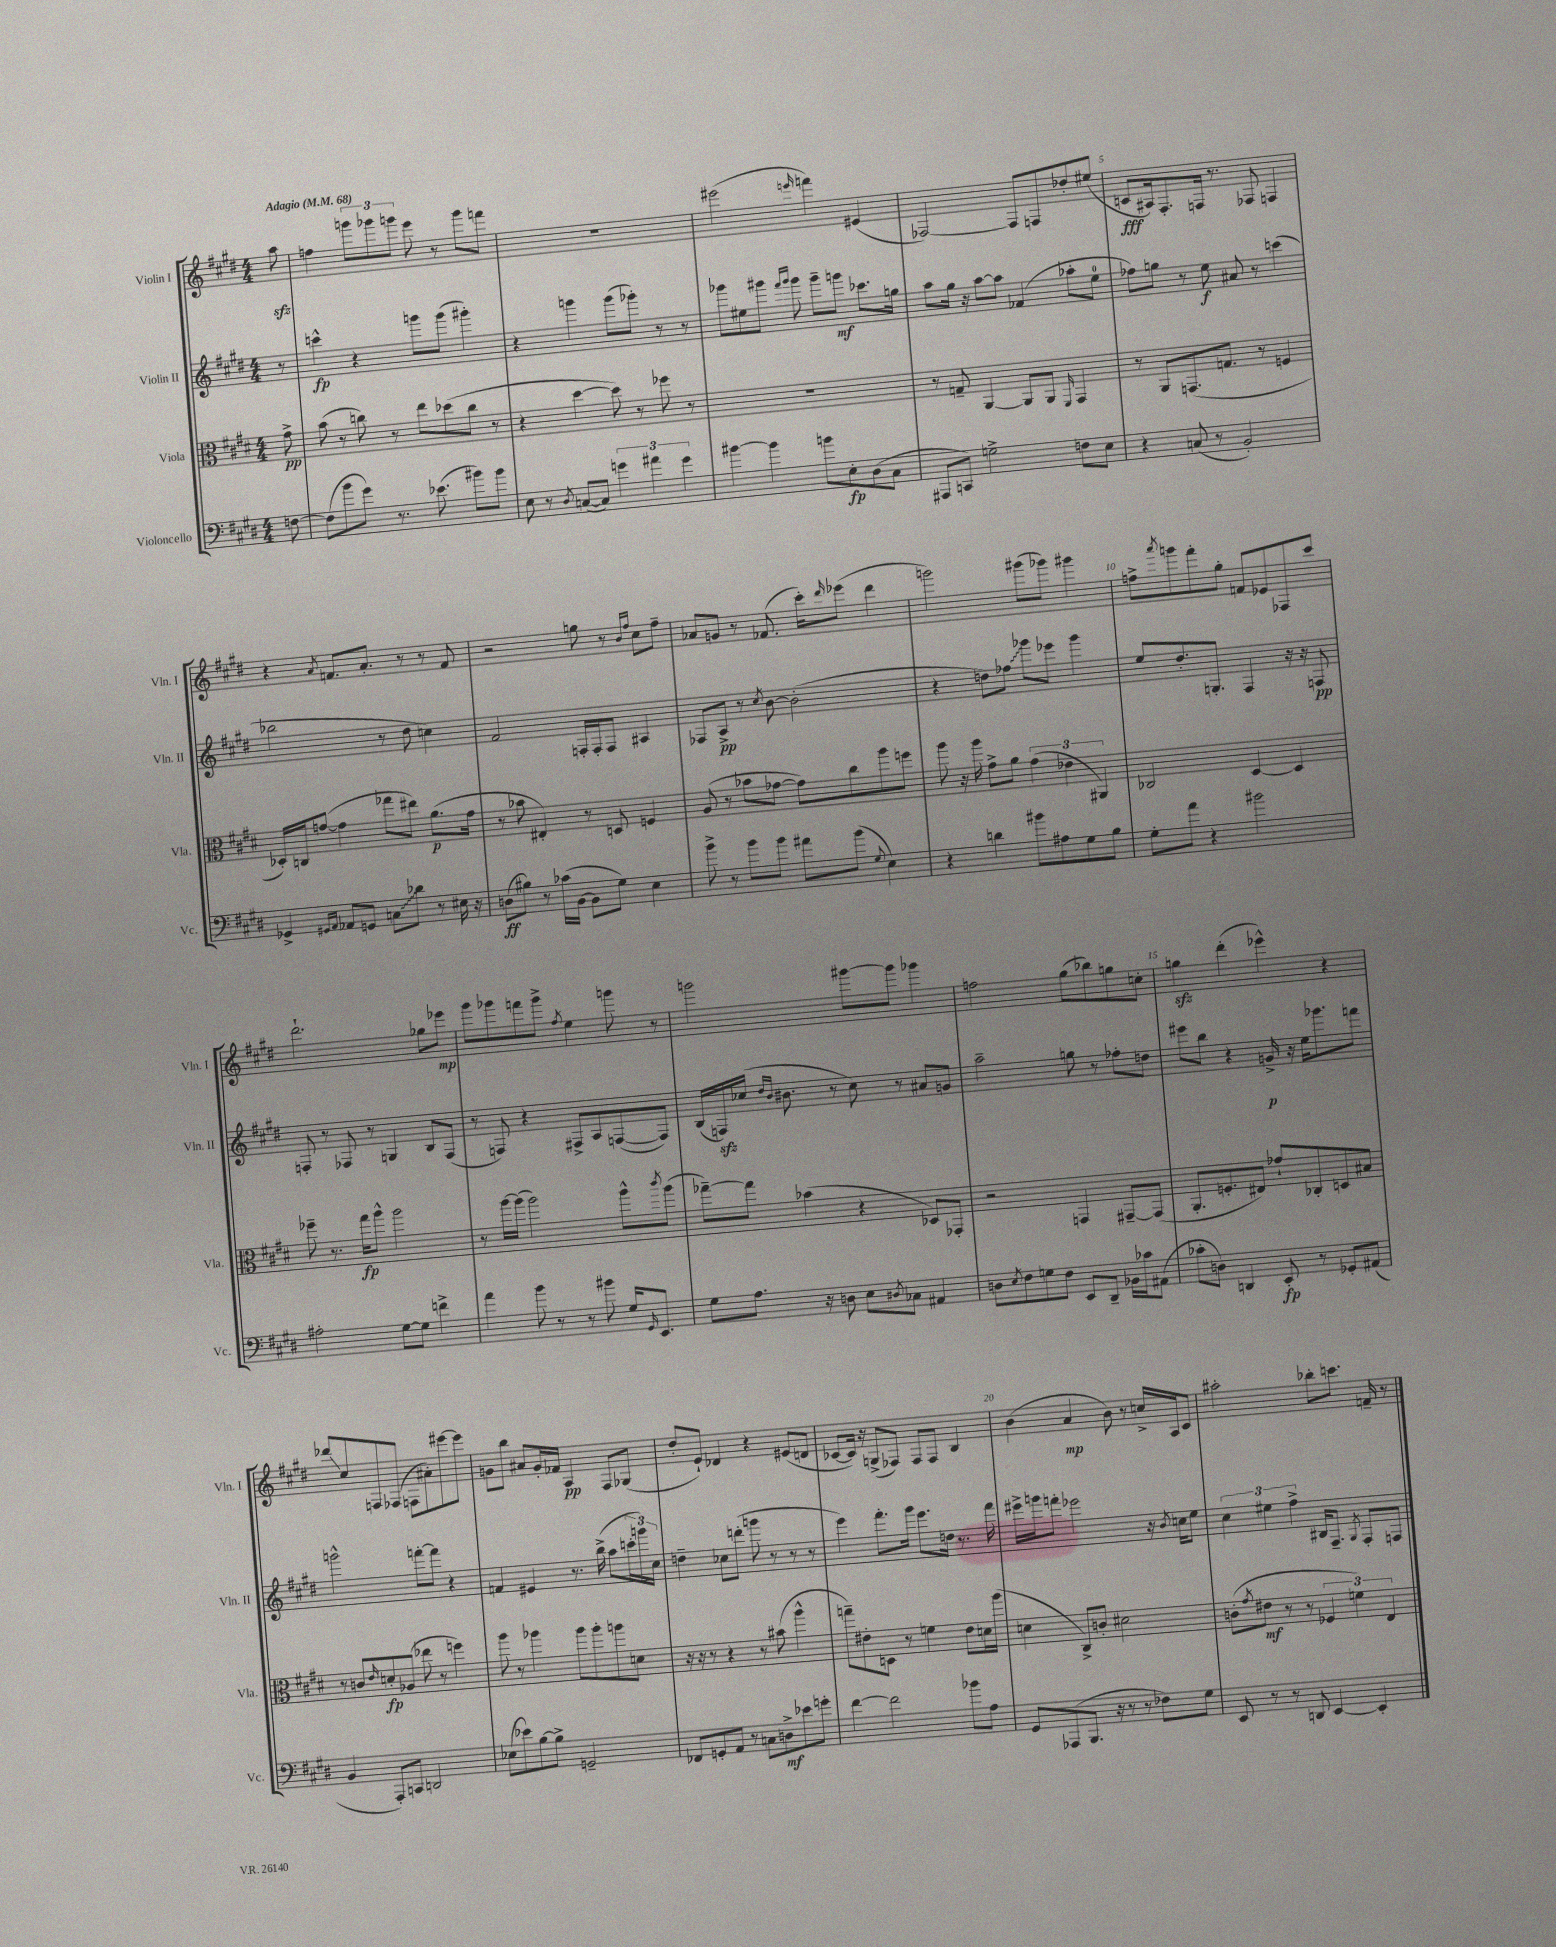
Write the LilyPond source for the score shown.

<<
\new StaffGroup <<
\new Staff = "s0" \with { instrumentName = "Violin I" shortInstrumentName = "Vln. I" } {
    \clef treble \key e \major \numericTimeSignature \time 4/4 \partial 8 \tempo "Adagio" 4 = 68
    a''8\sfz |
    f''4 \tuplet 3/2 { g'''8 ges'''8 g'''8 } e'''8 r8 g'''8 f'''8 |
    R1 |
    eis'''2( \grace { e'''16 } f'''4) eis'4( |
    fes2~) fes8 f8 des''8-. eis''8( |
    c'8\fff ais16) fis8.-. f16 r8. fes8 f4 |
    r4 \acciaccatura { a'8 } f'8. a'8.-. r8 r8 f'8 |
    r2 g''8 r8 \grace { b'16 fis''16 } cis''8 fis''8-- |
    aes'8 g'8 r8 fes'8.( cis'''16-.) \grace { dis'''16 } ees'''8( dis'''4 |
    g'''2) gis'''8( ges'''8) gis'''4 |
    f''8-> \acciaccatura { a'''8 } g'''8 fis'''8-. gis''8-. f'8 ees'8 fes8 cis'''8 |
    dis'''2.-! ges''8 ees'''8\mp |
    gis'''8 ges'''8 f'''8 ges'''8-> \acciaccatura { fis''8 } e''4 g'''8 r8 |
    g'''2 gis'''8~ gis'''8 ges'''4 |
    f''2 gis''8( bes''8) g''8 c''8-. |
    g''4\sfz dis'''4-.( ees'''4-^) r4 |
    des'''8\glissando cis''8 f8 fes8( f8 ais'8-.) eis'''8~ eis'''8 |
    g'8 b''8 ais'8 g'16-. fes'16 a4\pp fis8 ges8( |
    dis''8-. e'8-!) des'4 r4 eis'8( d'8 |
    ces'8~ ces'16) r16 g8->( fes8) fes8 fes8 b4 |
    b'4( a'4\mp b'8) r8 c''16-> a16 cis'8 |
    ais''2-. bes''8-. c'''8. f'16-- r8 \bar "|." |
}
\new Staff = "s1" \with { instrumentName = "Violin II" shortInstrumentName = "Vln. II" } {
    \clef treble \key e \major \numericTimeSignature \time 4/4 \partial 8
    r8 |
    c'''4-^\fp r4 g'''8 g'''8( gis'''4-.) |
    r4 g'''4 g'''8( ges'''8-.) r8 r8 |
    ges'''8 eis''8 gis'''8 \grace { fis'''16 gis'''16 } gis'''8 gis'''8-- g'''8\mf ces'''8. g''16 |
    a''8 gis''16 r16 a''8~ a''8 fes'4( aes''8-. e''8-0 |
    fes''8) g''8 r8 e''8\f ais'8 r8 c'''4( |
    bes''2 r8 dis''8 c''4) |
    fis'2 f16-. f16-. f8 ais4 |
    fes8 a8->\pp r8 \acciaccatura { cis''8 } b'8~ b'2-.( |
    r4 d''8) \once \override Glissando.style = #'zigzag fes''8\glissando ges'''8 ees'''8 ges'''4 |
    e''8 dis''8.-. g8.-. fis4 r16 r16 f8\pp |
    f8-. r8 fes8 r8 g4 b8 fes8( |
    r8 f8) r4 fis8-> a8 f8~( f8) |
    b16( f16\sfz) ces''16( \grace { dis''16 b'16 } bis'8. r8 ces''8) r8 ais'8 g'8 |
    a''2-- g''8 r8 fes''8-. d''8 |
    eis'''8 b''8 r4 g'16->\p r16 e''16 ges'''8. f'''8 |
    g'''2-^ f'''8~-. f'''8 r4 |
    f'4 eis'4 r8. b''16->( a''8 \tuplet 3/2 { c'''16-. g'''16) cis''16 } |
    d''4-- ces''8 d'''8-.( g'''8 r8 r8 r8 |
    e'''4) fis'''8.-. gis'''16 e'''8. d''16 r8. fis'''16 |
    eis'''16-> g'''16 f'''8-. ees'''2 r16 \acciaccatura { b'8 } c''16 e''8 |
    \tuplet 3/2 { cis''4 eis''4 fis''4-> } bis16 fis8.-- \acciaccatura { gis8 } fis8-. f8 \bar "|." |
}
\new Staff = "s2" \with { instrumentName = "Viola" shortInstrumentName = "Vla." } {
    \clef alto \key e \major \numericTimeSignature \time 4/4 \partial 8
    gis'8->\pp |
    b'8( r8 c''8) r8 e''8 des''8( c''8 r8 |
    r4 dis''4~ dis''8) r8 fes''8 r8 |
    R1 |
    r8 g8-- a,4~ a,8 a,8 \grace { fis,16 } gis,4 |
    r8 a,8 g,8.( g8. r8 f4 |
    des16-.) c16 g'8~( g'4 ges''8 eis''8) a'8.\p( g'16 |
    r8 bes'8 eis4-.) r8 d8 f4 |
    a8( r8 bes'8 ges'8~ ges'8) cis''8 a''8 f''8 |
    a''8 r16 a''16 gis'8-> a'8 \tuplet 3/2 { gis'4( ees'4 ais,4) } |
    ces2 dis4~ dis4 |
    fes''8-- r8. gis''16\fp a''8-^ a''2 |
    r8 a''16~ a''16( a''2) a''8-^ \acciaccatura { cis'''8 } a''8( |
    ges''8~--) ges''8 bes'4( r4 des8) ges,8-. |
    r2 g,4 gis,8~-- gis,8( |
    a,8.-. f8.-. eis8) ges'8-! ces8-. d8 bis8 |
    r8 c'8 \grace { e'16 } d'8-.\fp aes8( ees''8 r8 f''4) |
    a''8 r8 aes''4 aes''8 aes''8-. a''8 d'8 |
    r16 r16 r8 r4 r8 bis'8( a''4-^ |
    g''8--) eis'8-. d8 r8 f'4 eis'8 d'16 a''16( |
    d'4 cis8->) c'8-. dis'2 |
    c'8-.( \acciaccatura { gis'8 } eis'8\mf r8 r8 \tuplet 3/2 { fes4 f'4) e4 } \bar "|." |
}
\new Staff = "s3" \with { instrumentName = "Violoncello" shortInstrumentName = "Vc." } {
    \clef bass \key e \major \numericTimeSignature \time 4/4 \partial 8
    f8~ |
    f8( b'8 gis'8) r8. ees'8.( bis'8) bis'8 |
    e8 r8 \acciaccatura { dis8 } c8~( c8) \tuplet 3/2 { g'4 ais'4 g'4 } |
    bis'4~ bis'4 b'8 e8-.\fp dis8( cis8 |
    ais,,8 c,8) g2-> f8 e8 |
    r4 c8( r8 b,2-.) |
    ges,4-> \grace { gis,16 a,16 } aes,8 g,8 \once \override Glissando.style = #'zigzag c8\glissando des'8 r8 eis16 r16 |
    d8\ff( bis8) r8 ces'16( b,16~ b,8 gis8) e4 |
    b'8-> r8 b'8 b'8 ais'8 b'8( \appoggiatura { gis8 } e4) |
    r4 d'4 bis'8 ais8 gis8 b8 |
    gis8-. a'8 r4 bis'2 |
    ais2-. gis8~ gis8 f'4-> |
    a'4 b'8 r8 r8 bis'8 gis16 \grace { gis,16 } e,8. |
    gis8 a8. r16 d8 e8 \acciaccatura { dis8 } ces8 ais,4 |
    d8 \acciaccatura { e8 } fis8 g8 fis8 e,8 dis,8-- bes,16 ces'16 ais,8( |
    ces'8-. d8) d,4 e,8-.\fp r8 ges,8-. ais,8( |
    b,4 a,,8-.) c,8 d,2 |
    ees8( ees'8) b8~ b8-> g,2-- |
    fes,8 g,8-. a,8 r8 c8 d8->\mf ees'8 g'8-. |
    fis'4~ fis'2 bes'8 a8 |
    gis,8 aes,,8( b,,8. r16 r8 r8 fes8) gis8 |
    e,8 r8 r8 d,8 e,4~ e,4-. \bar "|." |
}
>>
>>
\layout { \context { \Score \override BarNumber.break-visibility = ##(#f #t #t) barNumberVisibility = #(every-nth-bar-number-visible 5) } }
